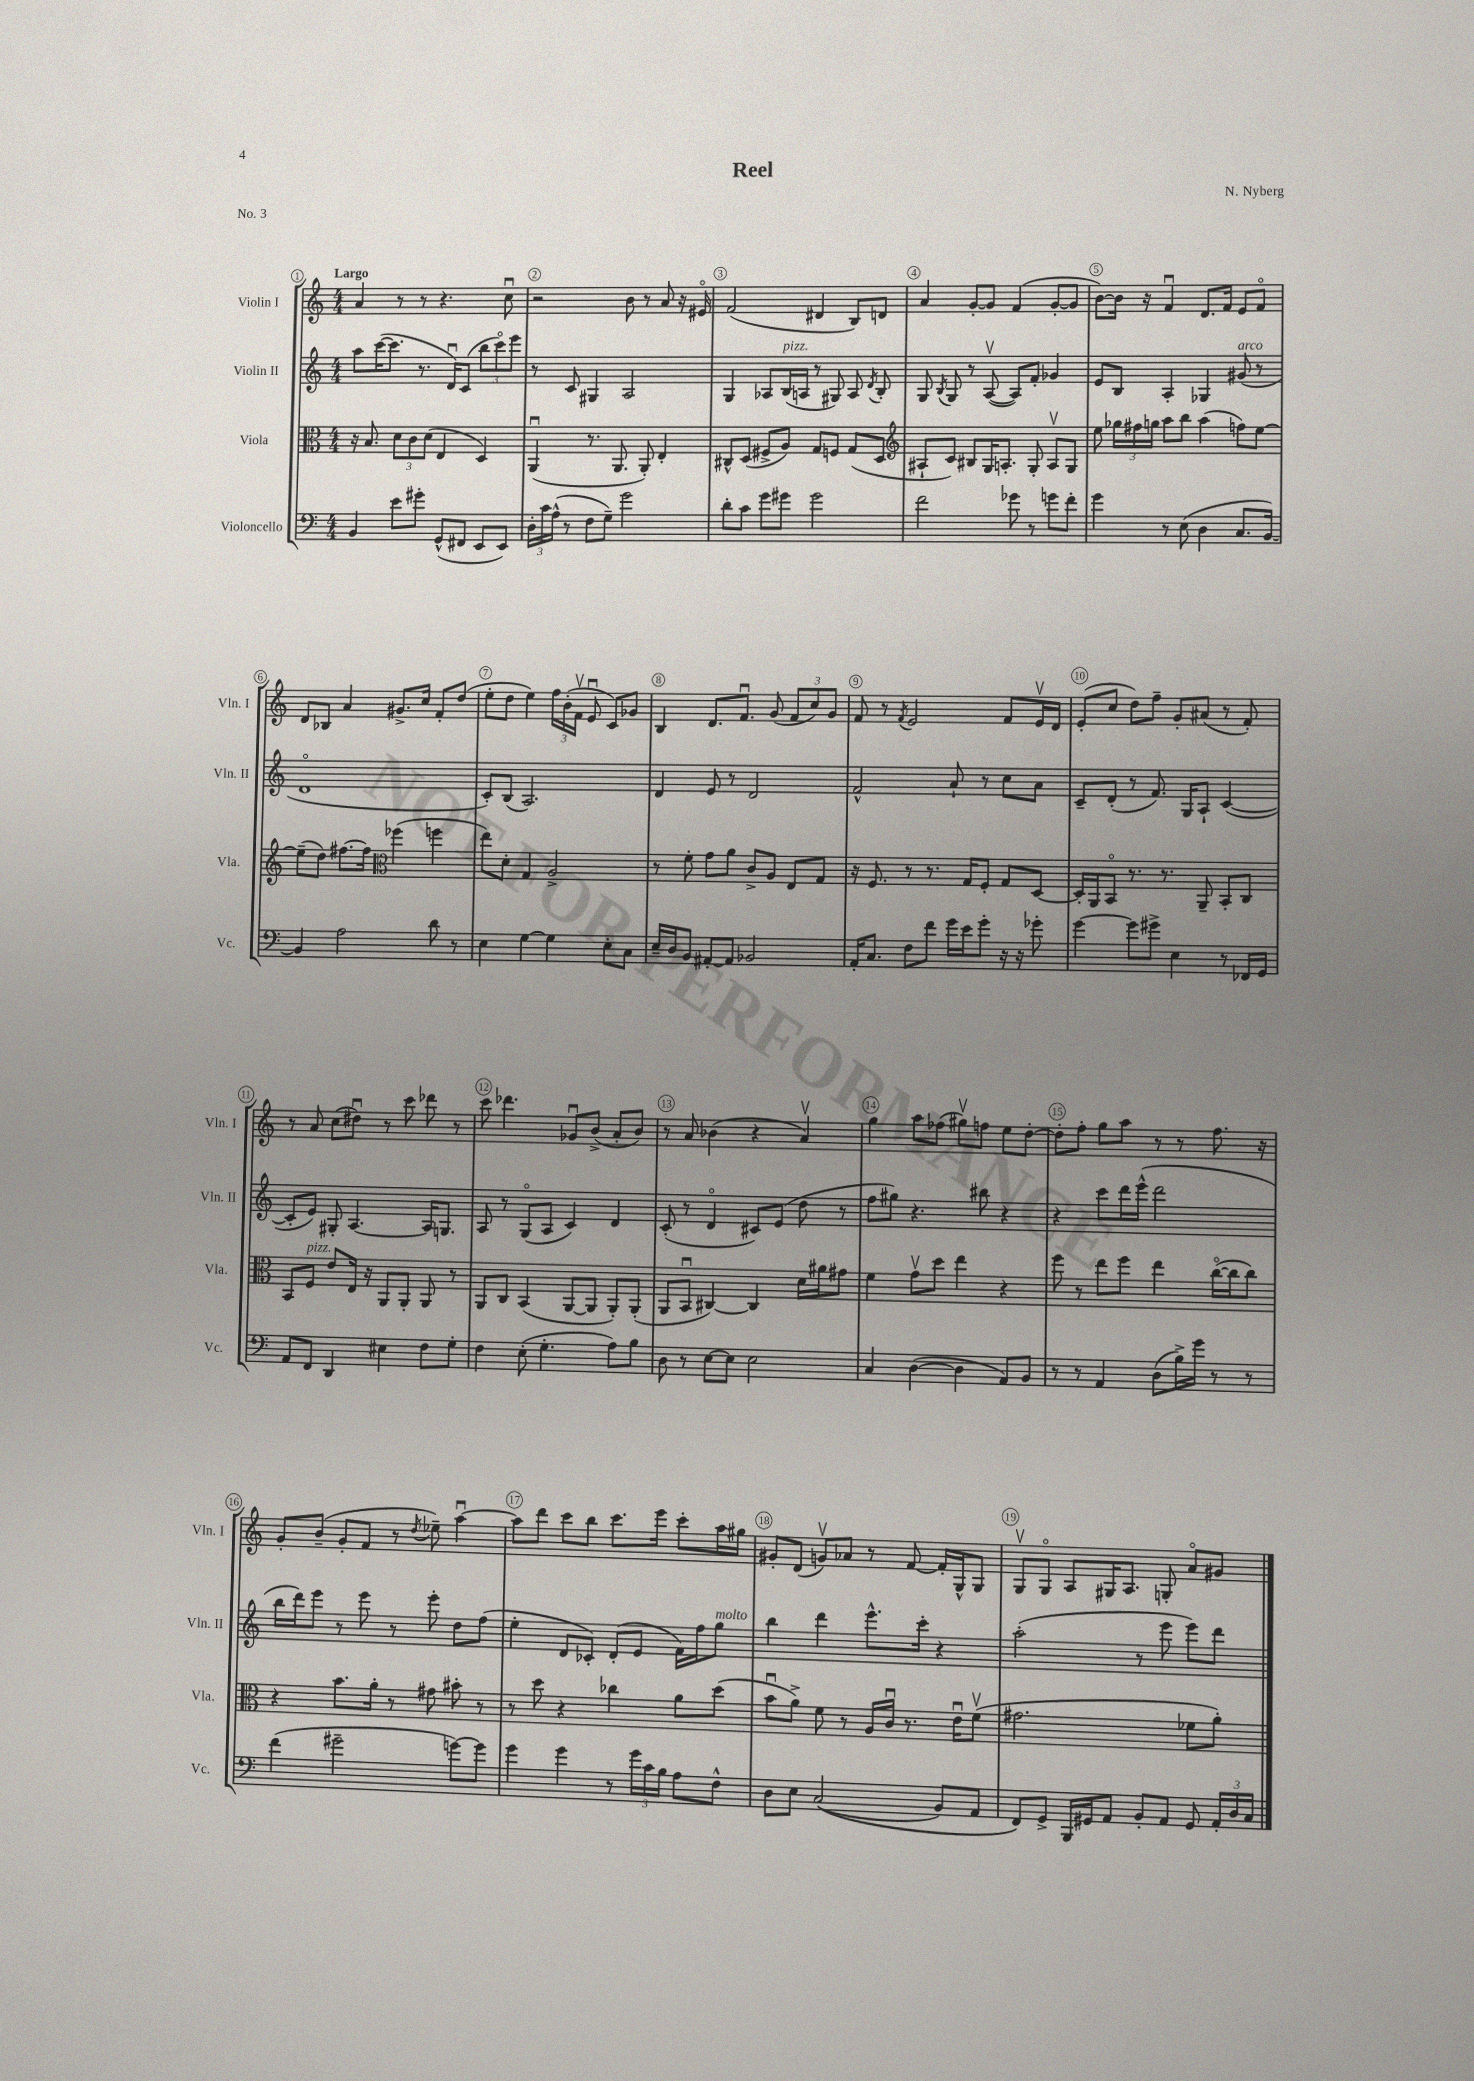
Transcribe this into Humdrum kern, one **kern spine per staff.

**kern	**kern	**kern	**kern
*staff4	*staff3	*staff2	*staff1
*clefF4	*clefC3	*clefG2	*clefG2
*k[]	*k[]	*k[]	*k[]
*M4/4	*M4/4	*M4/4	*M4/4
4BB	16r	8aa	4a
.	8.B	.	.
.	.	([16ccc	.
.	.	8.ccc]	.
8e	12d	.	8r
.	12c	.	.
8g#'	.	8.r	8r
.	(12d	.	.
(8GG^^	4E	.	4.r
.	.	16du)	.
8FF#	.	(8c	.
8EE	4D)	12bb	.
.	.	12ccco)	.
8EE)	.	.	8ccu
.	.	12eee	.
=	=	=	=
24D'	(4AAu	8r	2r
24c	.	.	.
(24A^^	.	.	.
8r	.	8c	.
8F	8.r	4G#	.
8G~)	.	.	.
.	8.AA	.	.
2g	.	2A	8b
.	8AA')	.	8r
.	4E'	.	8a
.	.	.	16r
.	.	.	16e#o
=	=	=	=
8d'	8C#^^	4G	(2f
8c	(8D	.	.
8g	8F#^	8A-	.
8g#	8A)	(16B	.
.	.	16A	.
2g#	8G	8r	4d#
.	8F	8G#)	.
.	(8G	8A	8B)
.	.	8qd	.
.	8D	8B'	8d
=	=	=	=
*	*clefG2	*	*
2f	8A#`	8G	4a
.	.	8qB	.
.	8c)	8G	.
.	8B#	8r	[8g'
.	16G	([8Av	8g]
.	8.A'	.	.
8g-	.	8A])	(4f
8r	8G'	8f'	.
8g	8Av	4g-	[8g'
8f'	8G	.	8g]
=	=	=	=
4g	8ee	8e	[8b)
.	24gg-	8B	16b]
.	24ff#	.	.
.	.	.	16r
.	24gg	.	.
8r	8aa	4A'	4fu
(8E	8bb	.	.
4D	(4aa	4G-	8.d
.	.	.	16f
8.C	8ff)	(8g#	8e
.	[8ee	8r	8fo
[16BB)	.	.	.
=	=	=	=
4BB]	(8ee~]	1do	8d
.	8dd)	.	8B-
2A	[8.ff#	.	4a
.	16ff#]	.	.
*	*clefC3	*	*
.	(4ff-	.	8.g#^
.	.	.	16cc
8d	4ff	.	8f'
8r	.	.	(8dd
=	=	=	=
4E	8ee)	8c')	8ee'
.	8d'	(8B	8dd
[4G	4G	2.A)	4ee)
4G]	2A^	.	24ff
.	.	.	(24b'
.	.	.	24fv
.	.	.	8eu
8E'	.	.	8c)
8C	.	.	8g-
=	=	=	=
16E~	8r	4d	4B
16D	.	.	.
8BB	8f'	.	.
[8AA#'	8g	8e	8.d
8AA#]	8a	8r	.
.	.	.	8.fu
2BB-	8c^	2d	.
.	8A	.	(8g
.	8E	.	12f
.	.	.	12cc)
.	8G	.	.
.	.	.	12g
=	=	=	=
16AA'	16r	2f^^	8f
8.C	8.F	.	.
.	.	.	8r
.	.	.	8qf
8F	8r	.	2e
8f	8.r	.	.
16g	.	8a`	.
16e	16G	.	.
8g'	8F'	8r	.
16r	8G	8cc	8f
16r	.	.	.
8g-'	[8D	8a	16ev
.	.	.	16d
=	=	=	=
[4g	16D']	8c~	(8e'
.	16AA	.	.
.	8BBo	(8d'	8cc
8g]	8.r	8r	8dd)
8g#^	.	8.f)	8ff~
.	8.r	.	.
4E	.	.	8g'
.	.	16G	.
.	8AA~	8A`	(8a#
8r	8BB'	([4c	8r
16FF-	8C	.	8f')
16GG	.	.	.
=	=	=	=
8AA	8BB	8c']	8r
8FF	8F	8e)	8a
4DD	8e	8G#'	(8cc
.	16E	[4.A	8dd#u)
.	16r	.	.
4E#	8AA	.	8r
.	8AA'	.	8ccc
8F	8AA	16A]	8ddd-
.	.	8.G	.
8G'	8r	.	8r
=	=	=	=
4F	8AA	8A	8ccc
.	8C	8r	4.ddd-
(8E'	(4BB	(8Go	.
4.G'	.	8A	.
.	[8AA	4c)	8g-u
.	8AA]	.	(8b^
8A)	8AA')	4d	8a'
8B	(8AA'	.	8b)
=	=	=	=
8D	8AA	(8c'	8r
8r	8BBu	8r	8a
[8E	[4C#)	4do	(4b-
8E]	.	.	.
2E	4C#]	8c#)	4r
.	.	(8e	.
.	16d	8dd	4av)
.	16a#	.	.
.	8g#	8r	.
=	=	=	=
4C	4f	8ff	4gg
.	.	8gg#)	.
([4D	8gv	4.r	8aa
.	8dd	.	(8ff-
4D]	4ee	.	8gg#v)
.	.	8bb#	8ff
8AA)	4r	4r	8ee
8BB	.	.	[8dd'
=	=	=	=
8r	8ff	4r	8dd']
8r	8r	.	8ff'
4AA	8ee	8ccc	8gg
.	8ff	16ddd	8aa
.	.	(16eee^^	.
(8D	4ee	2ddd	8r
16B^)	.	.	8r
16g	.	.	.
8r	([16cco	.	8.ff
.	16cc]	.	.
8r	8cc)	.	.
.	.	.	16r
=	=	=	=
(4f	4r	16bb	8g'
.	.	16ddd)	.
.	.	8eee	(8b~
2g#~	8.b	8r	8g'
.	.	8eee	8f
.	16a'	.	.
.	8r	8r	8r
.	.	.	8qdd
.	8g#	8eee'	8ee-~)
[8g)	8b#'	8dd	[4aau
8g]	8r	(8ff	.
=	=	=	=
4g	8r	4ee'	8aa]
.	8dd	.	8ddd
4g	4r	8d	8ccc
.	.	8c-')	8bb
8r	4cc-	(8d'	8.ccc
24g	.	8e	.
24c	.	.	.
.	.	.	16eee
24B	.	.	.
8A	8a	16f)	8ccc'
.	.	16ff	.
8F^^	(8dd	8gg	16aa
.	.	.	16gg#
=	=	=	=
8D	8bu	4bb	8g#'
8E	8a^)	.	(8d
&((2C	8f	4ddd	8gv)
.	8r	.	8a-
.	16A	8.eee^^	8r
.	16cu	.	.
.	8.r	.	[8f
.	.	16ccc'	.
8BB)	.	4r	16f']
.	16eu	.	16G^^
8AA	(8fv	.	8G
=	=	=	=
8FF&)	2.g#	(2aa'	8Gv
8GG^	.	.	8Go
16BBB	.	.	8A
16GG#	.	.	.
8AA	.	.	16G#
.	.	.	8.A
8BB'	.	8r	.
8AA	.	8eee	8G'
8GG#	8f-	8eee)	8ao
24AA'	8a')	8ddd	8g#
24D	.	.	.
24C	.	.	.
==	==	==	==
*-	*-	*-	*-
